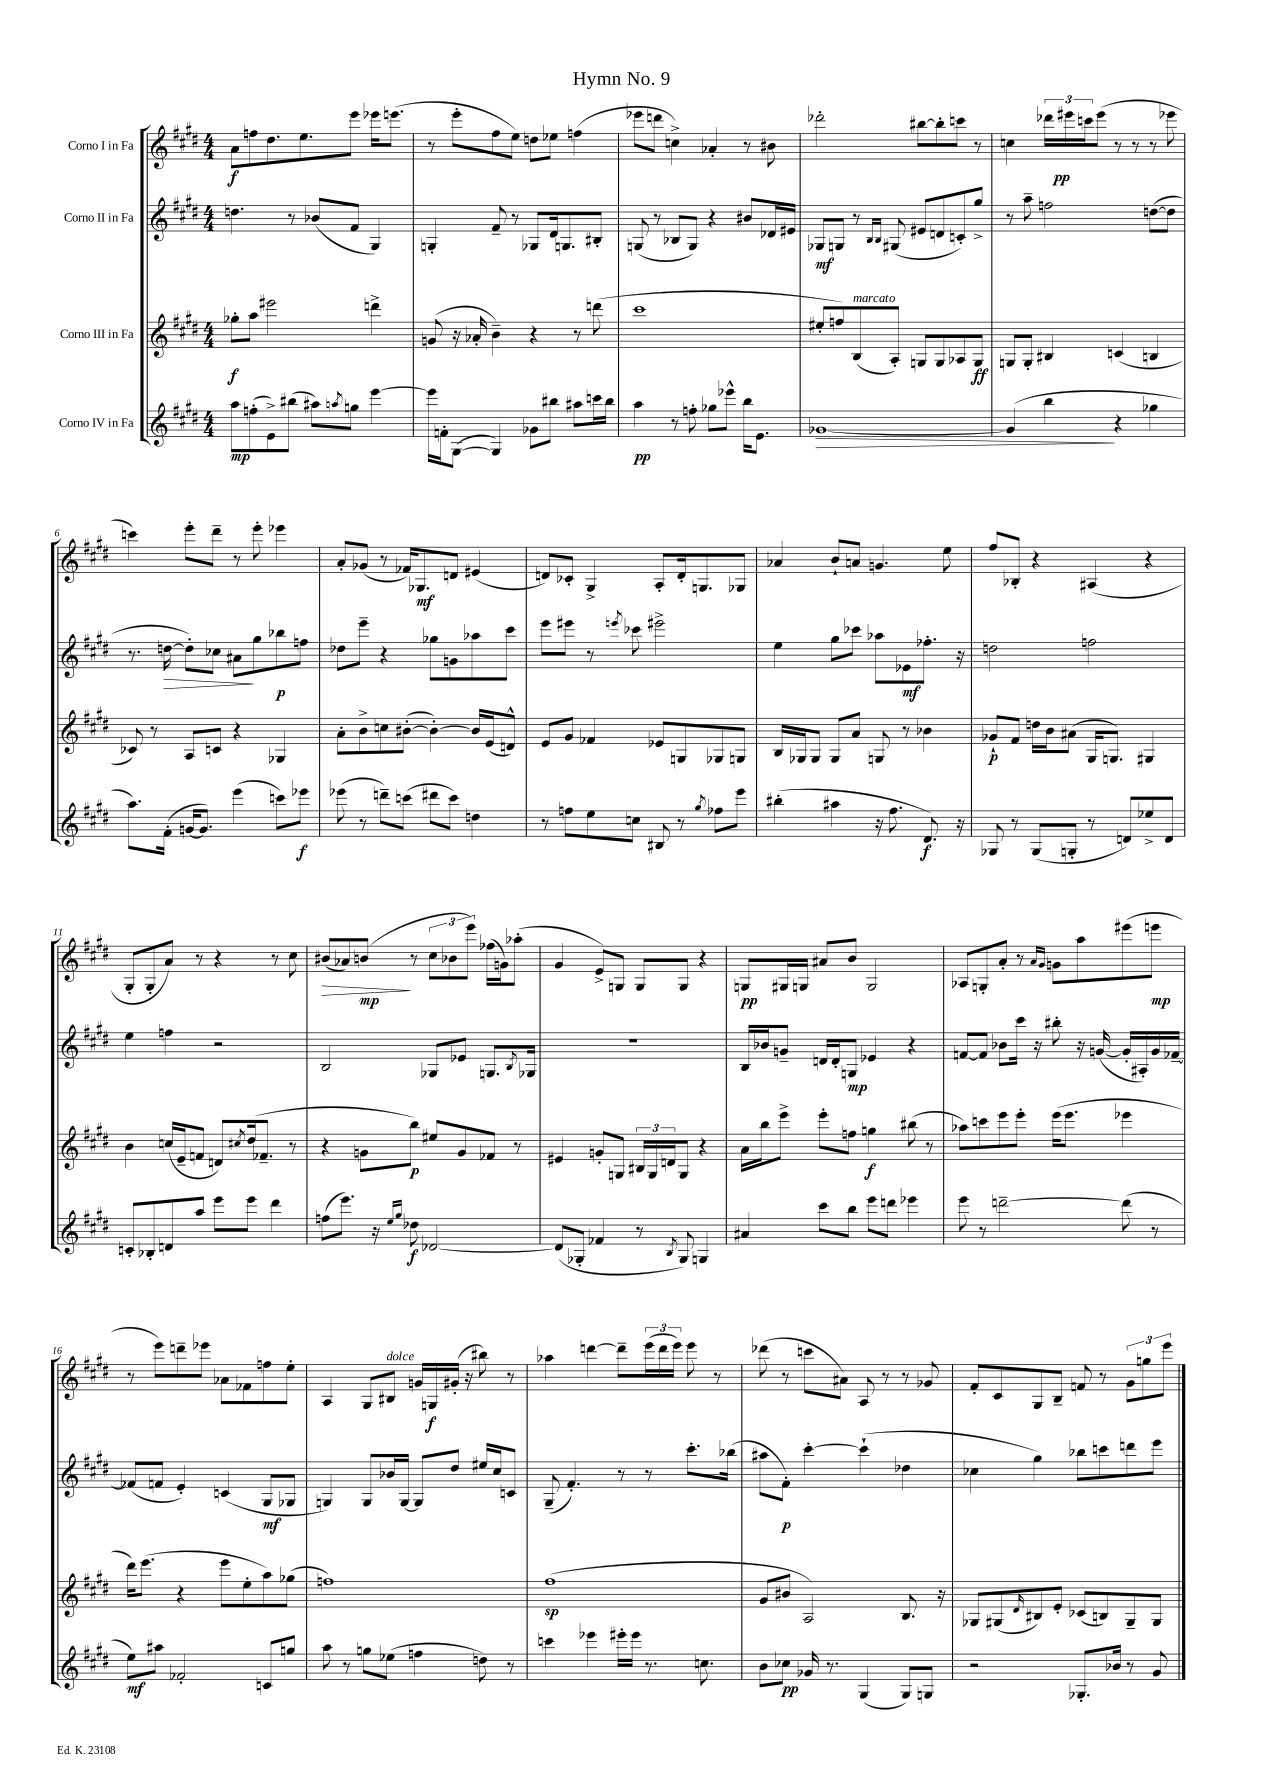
\header { title = "Hymn No. 9" }
<<
\new StaffGroup <<
\new Staff = "s0" \with { instrumentName = "Corno I in Fa" } {
    \clef treble \key e \major \numericTimeSignature \time 4/4
    a'8\f f''8 dis''8. e''8. e'''8 ees'''16 e'''8.( |
    r8 e'''8-. fis''8 e''8) d''8 ees''8 f''4( |
    ees'''8 d'''8 c''4->) aes'4-. r8 bis'8 |
    des'''2-. bis''8~ bis''8-. c'''8 r8 |
    c''4 \tuplet 3/2 { des'''16 eis'''16\pp c'''16 } eis'''8( r8 r8 r8 ees'''8 |
    c'''4) e'''8-. dis'''8-- r8 e'''8-. ees'''4 |
    a'8-. ges'8( r8 fes'16) ges8.\mf d'8 eis'4( |
    d'8) ces'8-. gis4-> a8-. d'16-. g8. ges8 |
    aes'4 b'8-! a'8 g'4. e''8 |
    fis''8 bes8-. r4 ais4( r4 |
    gis8-. gis8-. a'8) r8 r4 r8 cis''8 |
    bis'8\>( aes'8) b'8\mp\!( r8 \tuplet 3/2 { cis''8 bes'8 e'''8) } fes''16( g'16) aes''8-.( |
    gis'4 e'8->) g8 g8 g8 r4 |
    g8\pp gis16 g16 ais'8 b'8 g2 |
    aes8 g8-. a'8-. r8 \grace { a'16 gis'16 } g'8 a''8 eis'''8( e'''8\mp |
    r8 e'''8) d'''8-- ees'''8 aes'8 fes'8 f''8 e''8-. |
    a4 gis8 bis8^\markup { \italic "dolce" } g'16 g16\f gis'16-.( r16 bis''8) r8 |
    aes''4 d'''4~ d'''8-- \tuplet 3/2 { e'''16( d'''16 e'''16) } e'''8 r8 |
    des'''8( r8 c'''8 ais'8) a8 r8 r8 ges'8 |
    fis'8-. cis'8 gis8 b8-- f'8 r8 \tuplet 3/2 { gis'8 g''8 e'''8 } \bar "|." |
}
\new Staff = "s1" \with { instrumentName = "Corno II in Fa" } {
    \clef treble \key e \major \numericTimeSignature \time 4/4
    d''4. r8 bes'8( fis'8 gis4) |
    g4-. fis'8-- r8 ges8 dis'16 g8. bis8-. |
    g8( r8 bes8 g8) r4 bis'8 des'16 eis'16 |
    ges8\mf g8 r8 \grace { b16 b16 } gis8( eis'8 d'8 c'8-.) gis''8-> |
    r8 a''8-- f''2 d''8~( d''8 |
    r8. d''16~\> d''8-.) ces''8 ais'8\! gis''8 bes''8\p f''8 |
    des''8 e'''8-- r4 ges''8 g'8 aes''8 cis'''8 |
    e'''8 eis'''8 r8 \acciaccatura { e'''8 } ces'''8 eis'''2-> |
    e''4 gis''8 ces'''8 aes''8 ees'8\mf fes''8.-. r16 |
    d''2 f''2 |
    e''4 f''4 r2 |
    b2 ges8 ees'8 g8. \acciaccatura { b8 } ges16 |
    R1 |
    b16 bes'16 g'8-- d'16 d'16-. g8\mp ees'4 r4 |
    f'8~ f'8 bes'8 cis'''16 r16 bis''8-. r16 g'16~( g'16-. ais16-.) g'16 fes'16~-- |
    fes'8( f'8 e'4-.) c'4( gis8\mf ges8 |
    g4) g8 bes'16 g16~ g8 dis''8 eis''16 cis''16 c'8 |
    gis8--( fis'4.-.) r8 r8 cis'''8.-. bes''16( |
    ais''8 fis'8-.\p) cis'''4~-. cis'''4-!( des''4 |
    ces''4 gis''4) bes''8 c'''8 d'''8 e'''8 \bar "|." |
}
\new Staff = "s2" \with { instrumentName = "Corno III in Fa" } {
    \clef treble \key e \major \numericTimeSignature \time 4/4
    ges''8-.\f a''8 eis'''2 d'''4-> |
    g'8( r16 aes'16-. b'4--) r4 r8 d'''8( |
    cis'''1 |
    eis''8-. f''8) b8^\markup { \italic "marcato" }( a8-.) g8 g8 aes8 g8\ff |
    g8 g8-. bis4 c'4( b4 |
    ces'8) r8 a8 c'8 r4 ges4 |
    a'8-. b'8-> c''8 bis'8~-.( bis'4~-.) bis'16 e'16( d'8-^) |
    e'8 gis'8 fes'4 ees'8 g8 ges8 g8 |
    b16 ges16 ges8 ges8 a'8 g8 r8 bes'4 |
    ges'8-!\p fis'8 d''16 b'16 ais'8( gis16 g8.) gis4 |
    b'4 c''16( e'16-- f'8 d'8) \acciaccatura { cis''8 } dis''16( fes'8.-- r8 |
    r4 g'8 b''8\p) eis''8 g'8 fes'8 r8 |
    eis'4 g'8-. g8 \tuplet 3/2 { bis16 g16 d'16 } g8 r4 |
    a'16 b''16 e'''8-> e'''8-. f''8 g''4\f bis''8( r8 |
    aes''8) c'''8 e'''8 e'''8-. e'''16( e'''8. ees'''4 |
    dis'''16) e'''8.( r4 e'''8 e''8-. a''8) ges''8( |
    f''1) |
    fis''1\sp( |
    gis'8 bis'8 a2) b8. r16 |
    ges8 gis8( \grace { dis'16 } bis8) e'8-. ces'8( b8) gis8-- gis8 \bar "|." |
}
\new Staff = "s3" \with { instrumentName = "Corno IV in Fa" } {
    \clef treble \key e \major \numericTimeSignature \time 4/4
    a''8\mp f''8-.( e'8->) bis''8( ais''8) \acciaccatura { a''8 } g''8 e'''4~ |
    e'''16 f'16-. gis8~( gis4) ges'8 bis''8 ais''8 c'''16 bis''16 |
    a''4\pp r8 f''8-. ges''8 ees'''8-^ b''16 e'8. |
    ges'1~\> |
    ges'4( b''4\! r4 ges''4 |
    a''8.) fis'16-.( g'16~ g'8.) e'''4( c'''8) ees'''8\f |
    ees'''8( r8 d'''8--) c'''8( dis'''8 c'''8) d''4 |
    r8 f''8 e''8 c''8 bis8 r8 \acciaccatura { gis''8 } fes''8 e'''8 |
    bis''4-.( ais''4 r16 fis''8. dis'8.\f) r16 |
    ges8 r8 ges8( g8-. r8 d'8) ees''8-> d'8 |
    c'8-. bes8-. d'8 a''8 e'''8 e'''8 dis'''4 |
    f''8( e'''8.) r16 \grace { e''16 gis''16 } des''8\f des'2~ |
    des'8( ges8-. fes'4 r8 \acciaccatura { b8 } ges8) g4 |
    ais'4 cis'''8 b''8 e'''8 d'''8 ees'''4 |
    e'''8 r8 d'''2~-- d'''8( r8 |
    e''8\mf) ais''8 fes'2-. c'8 g''8 |
    a''8 r8 g''8 ees''8( f''4 d''8) r8 |
    c'''4 ees'''4 eis'''16-. eis'''16 r8. c''8. |
    b'8 ces''8\pp ges'16 r8. gis4( gis8) g8 |
    r2 ges8.-. bes'16 r8 gis'8 \bar "|." |
}
>>
>>
